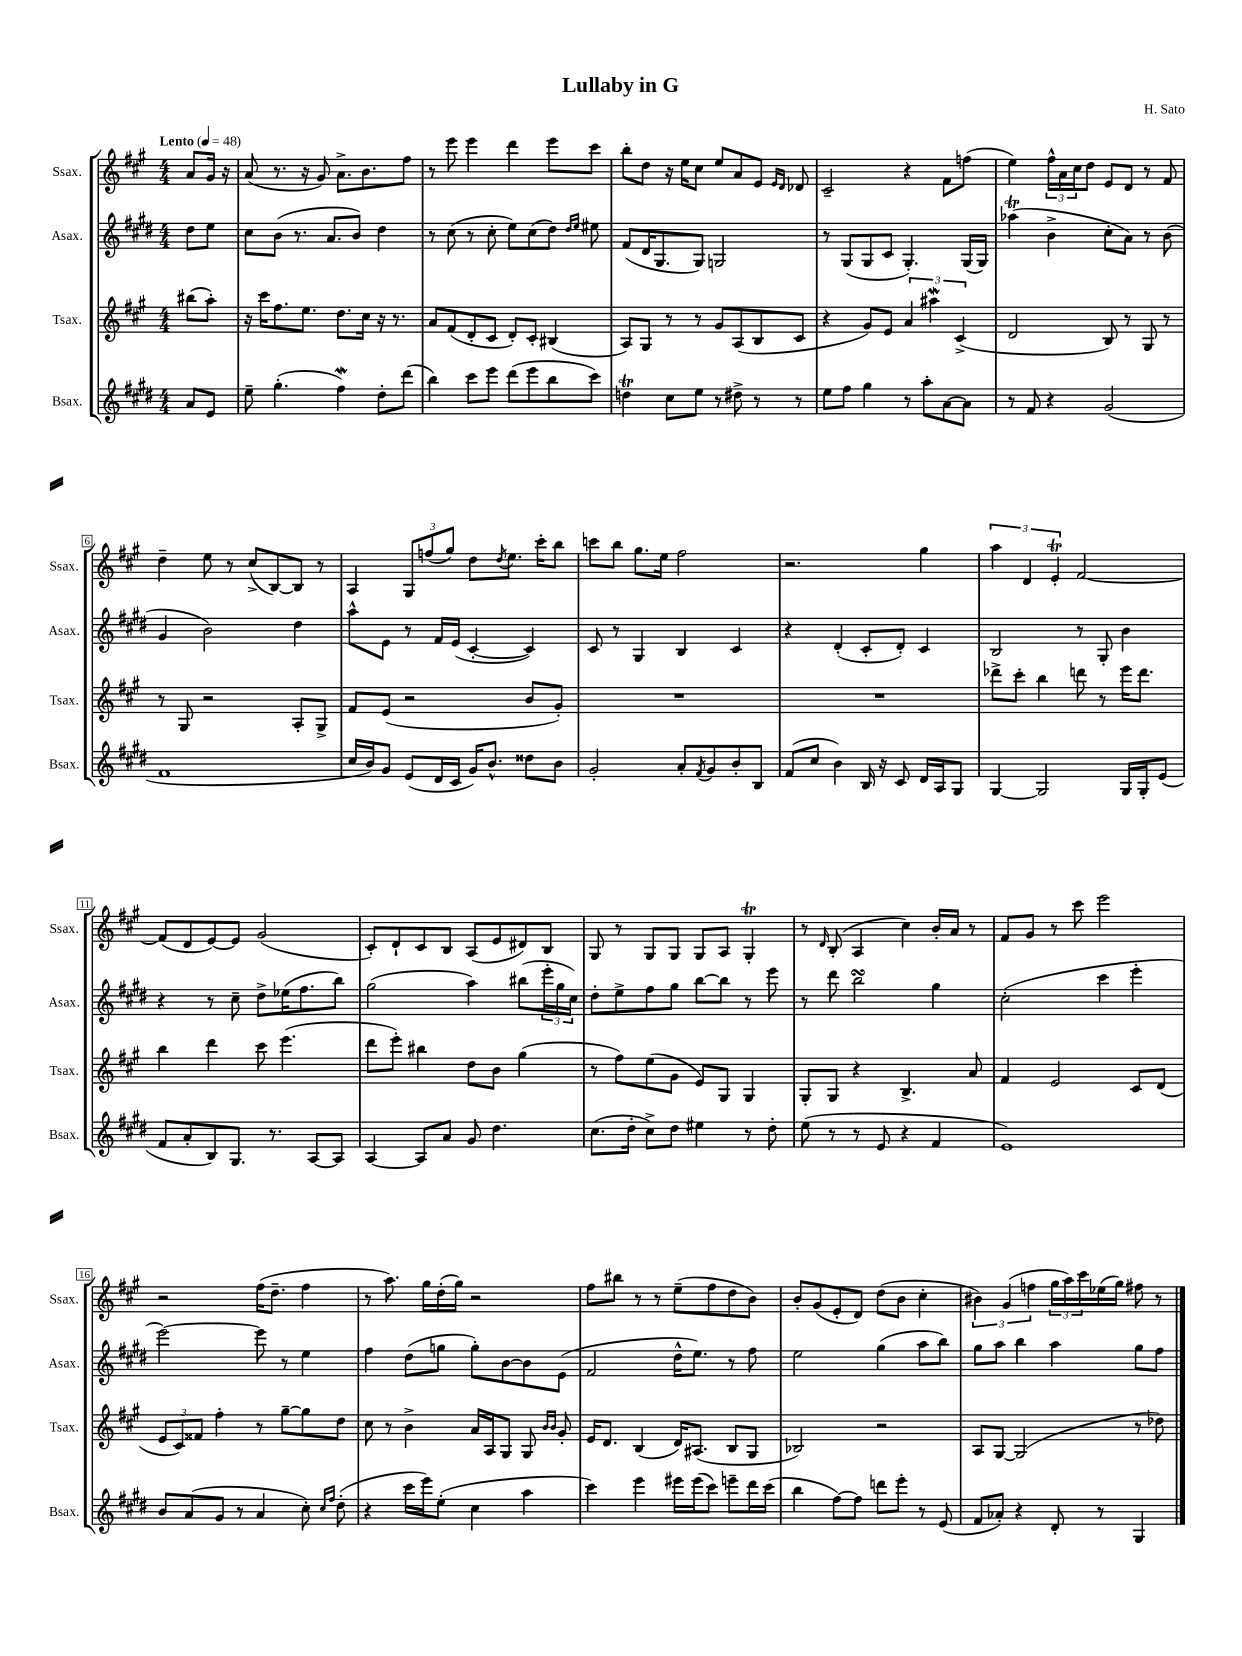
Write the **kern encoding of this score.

**kern	**kern	**kern	**kern
*part4	*part3	*part2	*part1
*staff4	*staff3	*staff2	*staff1
*I"Bsax.	*I"Tsax.	*I"Asax.	*I"Ssax.
*I'Bsax.	*I'Tsax.	*I'Asax.	*I'Ssax.
*clefG2	*clefG2	*clefG2	*clefG2
*k[f#c#g#d#]	*k[f#c#g#]	*k[f#c#g#d#]	*k[f#c#g#]
*M4/4	*M4/4	*M4/4	*M4/4
*MM48	*MM48	*MM48	*MM48
=	=	=	=
!	!	!	!LO:TX:a:B:t=Lento
8a/L	(8bb#X\L	8dd#\L	8a/L
8e/J	8aa'\J)	8ee\J	16g#/Jk
.	.	.	16r
=1	=1	=1	=1
8ee~\	16r	8cc#\L	(8a/
.	16ccc#\KL	.	.
(4.gg#'\	8.ff#\	(8b\J	8.r
.	.	8.r	.
.	8.ee\J	.	16r
.	.	.	8g#/)
.	.	8.a/L	.
4ff#W\)	8.dd\L	.	8.a^\L
.	.	8b/J)	.
.	16cc#\Jk	.	8.b\
8dd#'\L	16r	4dd#\	.
.	8.r	.	.
(8ddd#\J	.	.	8ff#\J
=2	=2	=2	=2
4bb\)	8a/L	8r	8r
.	(8f#/	(8cc#\	8eee\
8ccc#\L	8d'/	8r	4eee\
8eee\J	8c#/J	8cc#'\	.
(8ddd#\L	8d'/L)	8ee\L)	4ddd\
8eee\	8c#'/J	(8cc#\	.
8bb\	(4B#X/	8dd#\J)	8eee\L
.	.	16qqdd#/LL	.
.	.	16qqee/JJ	.
8ccc#\J)	.	8ee#X\	8ccc#\J
=3	=3	=3	=3
4ddnT\	8A/L)	(8f#/L	8bb'\L
.	8G#/J	16d#/K	8dd\J
.	.	8.G#/	.
8cc#\L	8r	.	16r
.	.	.	16ee\KL
8ee\J	8r	8G#/J)	8cc#\J
8r	8g#/L	2Gn/	8ee/L
8dd#X^\	(8A/	.	8a/
8r	8B/	.	8e/J
.	.	.	16qqe/LL
.	.	.	16qqd/JJ
8r	8c#/J	.	8d-X/
=4	=4	=4	=4
8ee\L	4r	8r	2c#~/
8ff#\J	.	(8G#/L	.
4gg#\	8g#/L)	8G#/	.
.	8e/J	8c#/J	.
8r	6a/	4.G#'/)	4r
8aa'\L	.	.	.
.	6aa#XW\	.	.
[8a\	.	.	8f#\L
.	(6c#^/	.	.
8a\J]	.	(16G#/LL	(8ffn\J
.	.	16G#/JJ)	.
=5	=5	=5	=5
8r	2d/	(4aa-XT\	4ee\)
8f#/	.	.	.
4r	.	4b^\	24ff#^^\LL
.	.	.	24a\
.	.	.	24cc#\J
.	.	.	8dd\J
(2g#/	8B/)	8cc#'\L	8e/L
.	8r	8a\J)	8d/J
.	8G#/	8r	8r
.	8r	(8b\	8f#/
!!LO:LB:g=z
=6	=6	=6	=6
1f#	8r	4g#/	4dd~\
.	8G#/	.	.
.	2r	2b\)	8ee\
.	.	.	8r
.	.	.	(8cc#^/L
.	.	.	[8B/)
.	8A'/L	4dd#\	8B/J]
.	8G#^/J	.	8r
=7	=7	=7	=7
16cc#/LL	8f#/L	8aa^^\L	4A/
16b/J)	.	.	.
8g#/J	(8e/J	8e\J	.
(8e/L	2r	8r	12G#/L
.	.	.	(12ffn/
16d#/L	.	16f#/LL	.
.	.	.	12gg#/J)
16c#/JJ	.	(16e/JJ	.
16g#/KL)	.	[4c#'/	8dd\L
8.b^^/J	.	.	.
.	.	.	8qdd/
.	.	.	8.ee\J
8dd##X\L	8b/L	4c#/])	.
.	.	.	16ccc#'\KL
8b\J	8g#'/J)	.	8bb\J
=8	=8	=8	=8
2g#'/	1r	8c#/	8cccn\L
.	.	8r	8bb\J
.	.	4G#/	8.gg#\L
.	.	.	16ee\Jk
8a'/L	.	4B/	2ff#\
8qf#/	.	.	.
8g#/	.	.	.
8b'/	.	4c#/	.
8B/J	.	.	.
=9	=9	=9	=9
(8f#/L	1r	4r	2.r
8cc#/J	.	.	.
4b\)	.	(4d#'/	.
16B/	.	8c#'/L	.
16r	.	.	.
8c#/	.	8d#'/J)	.
16d#/LL	.	4c#/	4gg#\
16A/J	.	.	.
8G#/J	.	.	.
=10	=10	=10	=10
[4G#/	8ddd-X^\L	2B/	6aa\
.	8ccc#'\J	.	.
.	.	.	6d/
2G#/]	4bb\	.	.
.	.	.	6eT'/
.	8dddn\	8r	[2f#/
.	8r	8G#'/	.
16G#/LL	16eee\KL	4b\	.
16G#'/J	8.ddd\J	.	.
(8e/J	.	.	.
!!LO:LB:g=z
=11	=11	=11	=11
8f#/L	4bb\	4r	(8f#/L]
8a'/	.	.	8d/
8B/)	4ddd\	8r	[8e/)
8.G#/J	.	8cc#~\	8e/J]
.	8ccc#\	8dd#^\L	(2g#/
8.r	.	.	.
.	(4.eee\	(16ee-X\K	.
.	.	8.ff#\	.
[8A/L	.	.	.
8A/J]	.	8bb\J)	.
=12	=12	=12	=12
[4A/	8ddd\L	(2gg#\	8c#'/L)
.	8eee'\J)	.	8d`/
8A/L]	4bb#X\	.	8c#/
8a/J	.	.	8B/J
8g#/	8dd\L	4aa\)	(8A/L
4.dd#\	8b\J	.	8e/
.	(4gg#\	(8bb#X\L	8d#X/)
.	.	24eee'\L	8B/J
.	.	24gg#\	.
.	.	24cc#\JJ)	.
=13	=13	=13	=13
(8.cc#\L	8r	8dd#'\L	8G#/
.	8ff#\L)	8ee^\	8r
16dd#'\Jk	.	.	.
8cc#^\L)	(8ee\	8ff#\	8G#/L
8dd#\J	8g#\J	8gg#\J	8G#/J
4ee#X\	8e/L)	[8bb\L	8G#/L
.	8G#/J	8bb\J]	8A/J
8r	4G#/	8r	4G#t'/
8dd#'\	.	8eee\	.
=14	=14	=14	=14
(8ee\	8G#'/L	8r	8r
.	.	.	16qqd/
8r	8G#/J	8ddd#\	(8B'/
8r	4r	2bbsSSS\	4A/
8e/	.	.	.
4r	4.B^/	.	4cc#\)
4f#/	.	4gg#\	16b'/LL
.	.	.	16a/JJ
.	8a/	.	8r
=15	=15	=15	=15
1e)	4f#/	(2cc#'\	8f#/L
.	.	.	8g#/J
.	2e/	.	8r
.	.	.	8ccc#\
.	.	4ccc#\	2eee\
.	8c#/L	4eee'\	.
.	(8d/J	.	.
!!LO:LB:g=z
=16	=16	=16	=16
8b/L	12e/L	[2eee\)	2r
.	12c#/)	.	.
(8a/	.	.	.
.	12f##X/J	.	.
8g#/J	4ff#'\	.	.
8r	.	.	.
4a/	8r	8eee\]	(16ff#\KL
.	.	.	8.dd~\J
.	[8gg#~\L	8r	.
8cc#'\)	8gg#\]	4ee\	4ff#\
16qqcc#/LL	.	.	.
16qqff#/JJ	.	.	.
(8dd#'\	8dd\J	.	.
=17	=17	=17	=17
4r	8cc#\	4ff#\	8r
.	8r	.	8.aa\)
16ccc#\LL	4b^\	(8dd#\L	.
16eee\J)	.	.	16gg#\LL
(8ee'\J	.	8ggn\J	(16dd'\
.	.	.	16gg#\JJ)
4cc#\	16a/LL	8gg'\L)	2r
.	16A/J	.	.
.	8G#/J	[8b\	.
4aa\	8G#/	8b\]	.
.	16qqb/LL	.	.
.	16qqb/JJ	.	.
.	8g#'/	(8e\J	.
=18	=18	=18	=18
4ccc#\)	16e/KL	2f#/	8ff#\L
.	8.d/J	.	.
.	.	.	8bb#X\J
4eee\	(4B/	.	8r
.	.	.	8r
16eee#X\LL	16d/KL)	16dd#^^\KL	(8ee~\L
(16eee#\J	(8.A#X/J	8.ee\J)	.
8ccc#\J)	.	.	8ff#\
8eeen~\L	8B/L	8r	8dd\
16ddd#\L	8G#/J	8ff#\	8b\J)
(16ccc#\JJ	.	.	.
=19	=19	=19	=19
4bb\	2B-X/)	2ee\	8b'/L
.	.	.	(8g#/
[8ff#\L)	.	.	8e'/
8ff#\J]	.	.	8d/J)
8dddn\L	2r	(4gg#\	(8dd\L
8eee'\J	.	.	8b\J
8r	.	8aa\L	4cc#'\
(8e/	.	8bb\J)	.
=20	=20	=20	=20
8f#/L	8A/L	8gg#\L	6b#X\)
8a-X'/J)	[8G#/J	8aa\J	.
.	.	.	(6g#/
4r	(2G#/]	4bb\	.
.	.	.	6ffn\
8d#'/	.	4aa\	24gg#\LL
.	.	.	24aa\)
.	.	.	24ccc#\
8r	.	.	(16ee-X\
.	.	.	16gg#\JJ)
4G#/	8r	8gg#\L	8ff#X\
.	8dd-X\)	8ff#\J	8r
==	==	==	==
*-	*-	*-	*-
